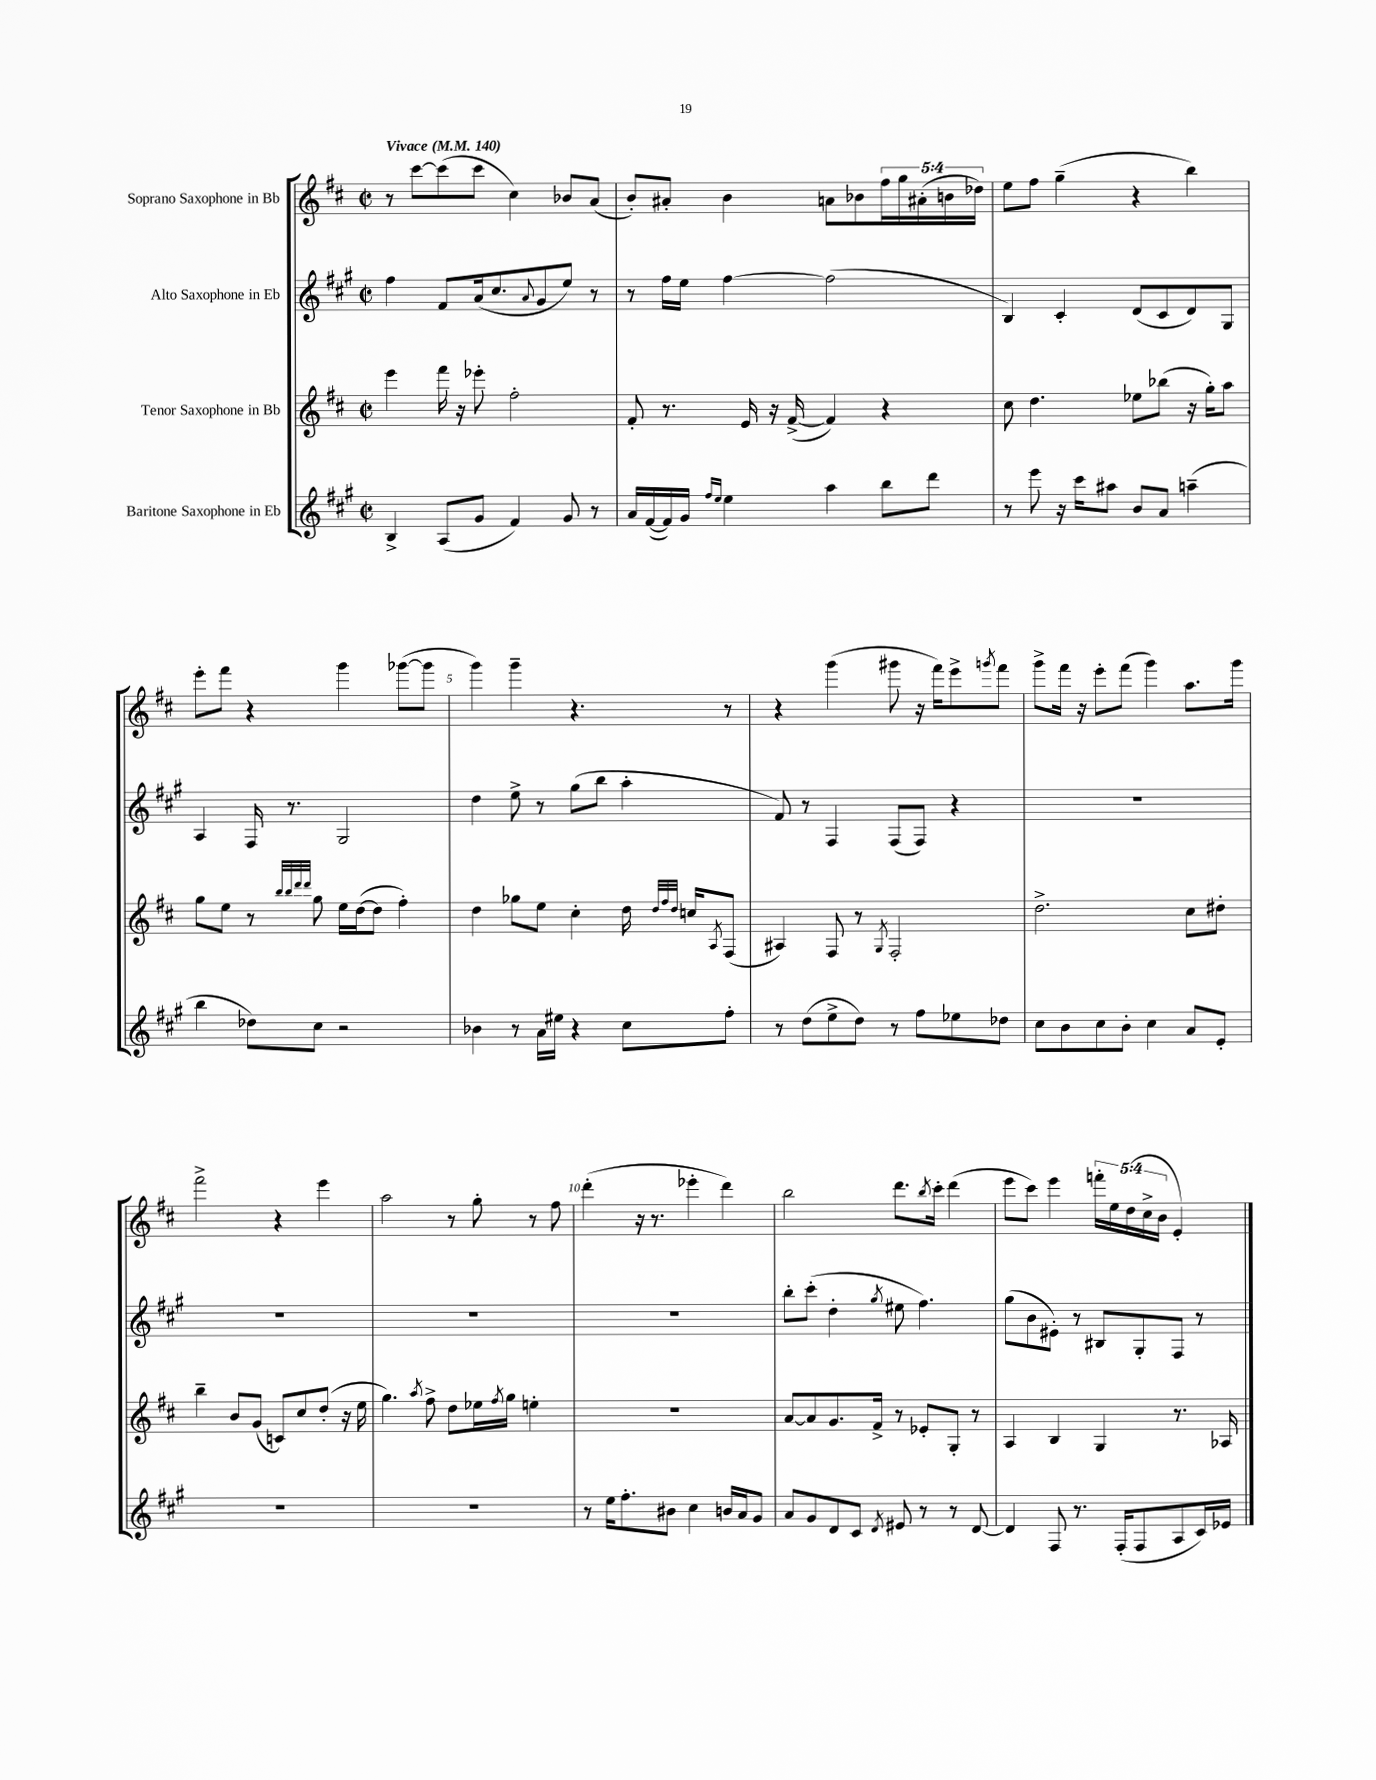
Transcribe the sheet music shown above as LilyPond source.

<<
\new StaffGroup <<
\new Staff = "s0" \with { instrumentName = "Soprano Saxophone in Bb" } {
    \clef treble \key d \major \defaultTimeSignature \time 2/2 \override Staff.TupletNumber.text = #tuplet-number::calc-fraction-text \tempo "Vivace" 4 = 140
    r8 cis'''8~ cis'''8( cis'''8 cis''4) bes'8 a'8( |
    b'8-.) ais'8-. b'4 a'8 bes'8 \tuplet 5/4 { fis''16 g''16 ais'16-.( b'16 des''16) } |
    e''8 fis''8 g''4--( r4 b''4) |
    e'''8-. fis'''8 r4 g'''4 ges'''8~( ges'''8 |
    g'''4) g'''4-- r4. r8 |
    r4 g'''4( gis'''8 r16 fis'''16) e'''8-> \acciaccatura { g'''8 } fis'''8 |
    g'''8-> fis'''16 r16 e'''8-. fis'''8( g'''4) a''8. g'''16 |
    fis'''2-> r4 e'''4 |
    a''2 r8 g''8-. r8 fis''8 |
    d'''4-.( r16 r8. ees'''4-. d'''4) |
    b''2 d'''8. \acciaccatura { b''8 } cis'''16-. d'''4( |
    e'''8 cis'''8) e'''4 \tuplet 5/4 { f'''16-. e''16 d''16( cis''16-> b'16 } e'4-.) \bar "|." |
}
\new Staff = "s1" \with { instrumentName = "Alto Saxophone in Eb" } {
    \clef treble \key a \major \defaultTimeSignature \time 2/2
    fis''4 fis'8 a'16( cis''8. \appoggiatura { a'8 } gis'8 e''8) r8 |
    r8 fis''16 e''16 fis''4~ fis''2( |
    b4) cis'4-. d'8( cis'8 d'8) gis8 |
    a4 fis16 r8. gis2 |
    d''4 e''8-> r8 gis''8( b''8 a''4-. |
    fis'8) r8 fis4 fis8( fis8) r4 |
    R1 |
    R1 |
    R1 |
    R1 |
    b''8-. cis'''8-.( d''4-. \acciaccatura { gis''8 } eis''8 fis''4.) |
    gis''8( b'8 eis'8-.) r8 bis8 gis8-. fis8 r8 \bar "|." |
}
\new Staff = "s2" \with { instrumentName = "Tenor Saxophone in Bb" } {
    \clef treble \key d \major \defaultTimeSignature \time 2/2
    e'''4 fis'''16 r16 ees'''8-. fis''2-. |
    fis'8-. r8. e'16 r16 fis'16~->( fis'4) r4 |
    cis''8 d''4. ees''8 bes''8( r16 g''16-.) a''8 |
    g''8 e''8 r8 \grace { b''32 b''32 d'''32 d'''32 } g''8 e''16 d''16~( d''8 fis''4-.) |
    d''4 ges''8 e''8 cis''4-. d''16 \grace { d''32 fis''32 d''32 } c''16 \acciaccatura { a8 } fis8( |
    ais4) fis8 r8 \acciaccatura { g8 } fis2-. |
    d''2.-> cis''8 dis''8-. |
    b''4-- b'8 g'8( c'8) cis''8 d''8-.( r16 e''16 |
    g''4.) \acciaccatura { a''8 } fis''8-> d''8 ees''16 \acciaccatura { fis''8 } g''16 e''4-. |
    R1 |
    a'8~ a'8 g'8. fis'16-> r8 ees'8-. g8-. r8 |
    a4 b4 g4 r8. aes16 \bar "|." |
}
\new Staff = "s3" \with { instrumentName = "Baritone Saxophone in Eb" } {
    \clef treble \key a \major \defaultTimeSignature \time 2/2
    b4-> a8( gis'8 fis'4) gis'8 r8 |
    a'16 fis'16~( fis'16) gis'16 \grace { fis''16 e''16 } e''4 a''4 b''8 d'''8 |
    r8 e'''8 r16 cis'''16 ais''8 b'8 a'8 a''4--( |
    b''4 des''8) cis''8 r2 |
    bes'4 r8 a'16 eis''16 r4 cis''8 fis''8-. |
    r8 d''8( e''8-> d''8) r8 fis''8 ees''8 des''8 |
    cis''8 b'8 cis''8 b'8-. cis''4 a'8 e'8-. |
    R1 |
    R1 |
    r8 e''16 fis''8.-. bis'8 cis''4 b'16 a'16 gis'8 |
    a'8 gis'8 d'8 cis'8 \acciaccatura { d'8 } eis'8 r8 r8 d'8~ |
    d'4 fis8 r8. fis16-.( fis8 a8 cis'16) ees'16 \bar "|." |
}
>>
>>
\layout { \context { \Score \override BarNumber.break-visibility = ##(#f #t #t) barNumberVisibility = #(every-nth-bar-number-visible 5) } }
